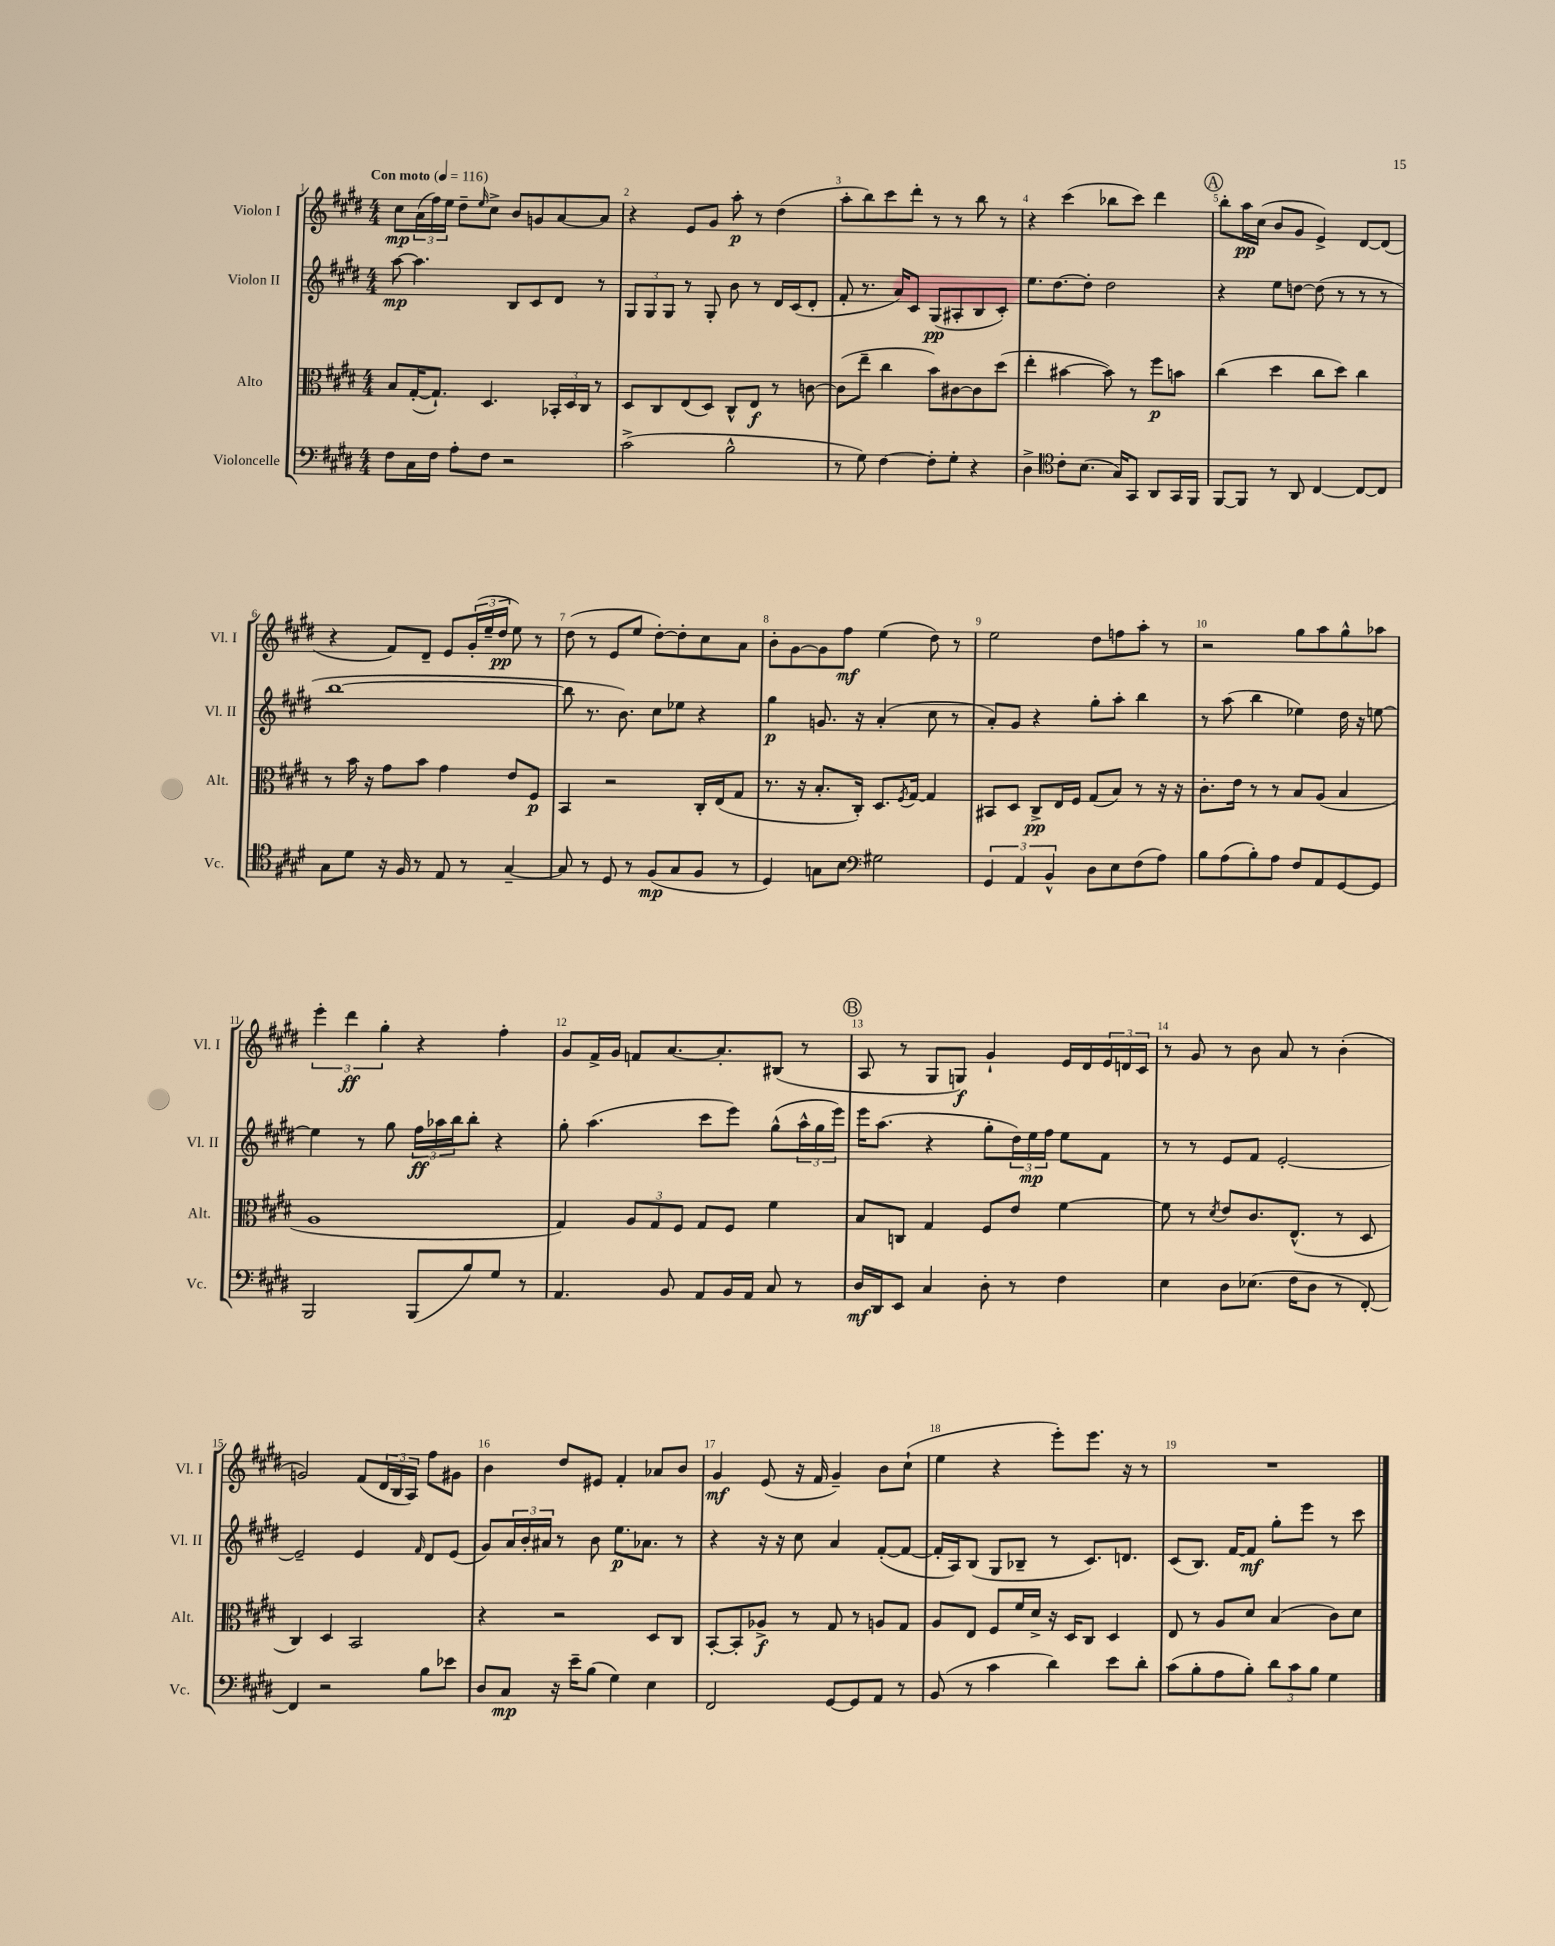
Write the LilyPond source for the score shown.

<<
\new StaffGroup <<
\new Staff = "s0" \with { instrumentName = "Violon I" shortInstrumentName = "Vl. I" } {
    \clef treble \key e \major \numericTimeSignature \time 4/4 \tempo "Con moto" 4 = 116
    cis''8\mp \tuplet 3/2 { a'16( fis''16) e''16 } dis''8-- \grace { e''16 } cis''8-> b'8 g'8 a'8~ a'8 |
    r4 e'8 gis'8 a''8-.\p r8 dis''4( |
    a''8-. b''8) cis'''8 dis'''8-. r8 r8 b''8 r8 |
    r4 cis'''4( bes''8 cis'''8) dis'''4 |
    \mark \markup { \circle "A" } b''8-. a''16\pp cis''16( b'8 gis'8 e'4->) dis'8~ dis'8( |
    r4 fis'8) dis'8-- e'8 \tuplet 3/2 { gis'16-.( e''16-- dis''16\pp } e''8) r8 |
    dis''8( r8 e'8 e''8 dis''8~-.) dis''8-. cis''8 a'8 |
    b'8-. gis'8~ gis'8 fis''8\mf e''4( dis''8) r8 |
    e''2 dis''8 f''8 a''8-. r8 |
    r2 gis''8 a''8 gis''8-^ aes''8 |
    \tuplet 3/2 { e'''4-. dis'''4\ff gis''4-. } r4 fis''4-. |
    gis'8 fis'16-> gis'16 f'8 a'8.~ a'8.-. bis8( r8 |
    \mark \markup { \circle "B" } a8 r8 gis8 g8\f) gis'4-! e'16 dis'16 \tuplet 3/2 { e'16 d'16 cis'16 } |
    r8 gis'8 r8 b'8 a'8 r8 b'4-.( |
    g'2) fis'8( \tuplet 3/2 { dis'16 b16 a16) } fis''8 gis'8 |
    b'4 dis''8 eis'8 fis'4-. aes'8 b'8 |
    gis'4\mf e'8( r16 fis'16 gis'4--) b'8 cis''8-!( |
    e''4 r4 e'''8-.) e'''8. r16 r8 |
    R1 \bar "|." |
}
\new Staff = "s1" \with { instrumentName = "Violon II" shortInstrumentName = "Vl. II" } {
    \clef treble \key e \major \numericTimeSignature \time 4/4
    a''8~\mp a''4. b8 cis'8 dis'8 r8 |
    \tuplet 3/2 { gis8 gis8 gis8 } r8 gis8-. b'8 r8 dis'16 cis'16( dis'8-. |
    fis'8-. r8. a'16) cis'8 gis8\pp( ais8-. b8 cis'8-.) |
    e''8. dis''8.~ dis''8-. dis''2 |
    \mark \markup { \circle "A" } r4 e''8 d''8~ d''8( r8 r8 r8 |
    b''1~ |
    b''8 r8. b'8.) cis''8 ees''8 r4 |
    gis''4\p g'8. r16 a'4-.( cis''8 r8 |
    a'8-.) gis'8 r4 gis''8-. a''8-. b''4 |
    r8 a''8( b''4 ees''4) dis''16 r16 e''8~ |
    e''4 r8 gis''8 \tuplet 3/2 { fis''16\ff aes''16 b''16 } b''8-. r4 |
    gis''8-. a''4.( cis'''8 e'''8) gis''8-^( \tuplet 3/2 { a''16-^ gis''16 e'''16) } |
    \mark \markup { \circle "B" } e'''16 a''8.( r4 gis''8-. \tuplet 3/2 { dis''16) e''16\mp fis''16 } e''8 fis'8 |
    r8 r8 e'8 fis'8 e'2~-. |
    e'2-- e'4 \grace { fis'16 } dis'8 e'8( |
    gis'8) \tuplet 3/2 { a'16 b'16-. ais'16 } r8 b'8 e''8.\p aes'8. r8 |
    r4 r16 r16 cis''8 a'4 fis'8~-.( fis'8~ |
    fis'16-. a16) b8( gis8 bes8-- r8 cis'8.) d'8. |
    cis'8( b8.) fis'16~ fis'8\mf gis''8-. e'''8 r8 cis'''8 \bar "|." |
}
\new Staff = "s2" \with { instrumentName = "Alto" shortInstrumentName = "Alt." } {
    \clef alto \key e \major \numericTimeSignature \time 4/4
    b8 gis16~-.( gis8.-!) dis4. \tuplet 3/2 { bes,16-. dis16 cis16 } r8 |
    dis8 cis8 e8( dis8) cis8-^ e8\f r8 c'8~ |
    c'8( e''8-- cis''4 b'8) cis'8~ cis'8 dis''8( |
    e''4-. bis'4~ bis'8) r8 fis''8\p b'8 |
    \mark \markup { \circle "A" } cis''4( dis''4 cis''8 dis''8) cis''4 |
    r8 b'16 r16 gis'8 b'8 gis'4 e'8 fis8\p |
    b,4 r2 cis16-. e16( gis8 |
    r8. r16 b8.-. cis16-.) dis8. \acciaccatura { fis8 } gis16~ gis4 |
    bis,8 dis8 cis8->\pp e16 fis16 gis8( b8) r8 r16 r16 |
    cis'8.-. e'16 r8 r8 b8 a8( b4 |
    a1 |
    gis4) \tuplet 3/2 { a8 gis8 fis8 } gis8 fis8 fis'4 |
    \mark \markup { \circle "B" } b8 c8 gis4 fis8 e'8 fis'4~ |
    fis'8 r8 \acciaccatura { dis'8 } e'8 cis'8. e8.-^( r8 dis8 |
    cis4) dis4 b,2 |
    r4 r2 dis8 cis8 |
    b,8~-. b,8-. aes8->\f r8 gis8 r8 a8 gis8 |
    a8 e8 fis8 fis'16 dis'16-> r16 dis16 cis8 dis4 |
    e8 r8 a8 dis'8 b4( cis'8) dis'8 \bar "|." |
}
\new Staff = "s3" \with { instrumentName = "Violoncelle" shortInstrumentName = "Vc." } {
    \clef bass \key e \major \numericTimeSignature \time 4/4
    fis8 cis16 fis16 a8-. fis8 r2 |
    cis'2->( b2-^ |
    r8 gis8) fis4~ fis8-. gis8-. r4 |
    dis4-> \clef tenor cis'8-. b8.( gis16) gis,8 a,8 gis,16 fis,16 |
    \mark \markup { \circle "A" } fis,8~ fis,8 r8 a,8 cis4~ cis8~ cis8 |
    gis8 dis'8 r16 fis16 r8 e8 r8 gis4~-- |
    gis8 r8 dis8 r8 fis8\mp( gis8 fis8 r8 |
    dis4) g8 b8 \clef bass gis2 |
    \tuplet 3/2 { gis,4 a,4 b,4-^ } dis8 e8 fis8( a8) |
    b8 a8( b8-.) a8 fis8 a,8 gis,8~ gis,8 |
    b,,2 b,,8( b8) gis8 r8 |
    a,4. b,8 a,8 b,16 a,16 cis8 r8 |
    \mark \markup { \circle "B" } dis16\mf dis,16 e,8 cis4 dis8-. r8 fis4 |
    e4 dis8 ees8.( fis16 dis8 r8 fis,8~-.) |
    fis,4 r2 b8 ees'8 |
    dis8 cis8\mp r16 e'16-- b8( gis4) e4 |
    fis,2 gis,8~ gis,8 a,8 r8 |
    b,8( r8 cis'4 dis'4) e'8 dis'8-. |
    cis'8( b8-. a8 b8-.) \tuplet 3/2 { dis'8 cis'8 b8 } gis4 \bar "|." |
}
>>
>>
\layout { \context { \Score \override BarNumber.break-visibility = ##(#f #t #t) barNumberVisibility = #all-bar-numbers-visible } }
